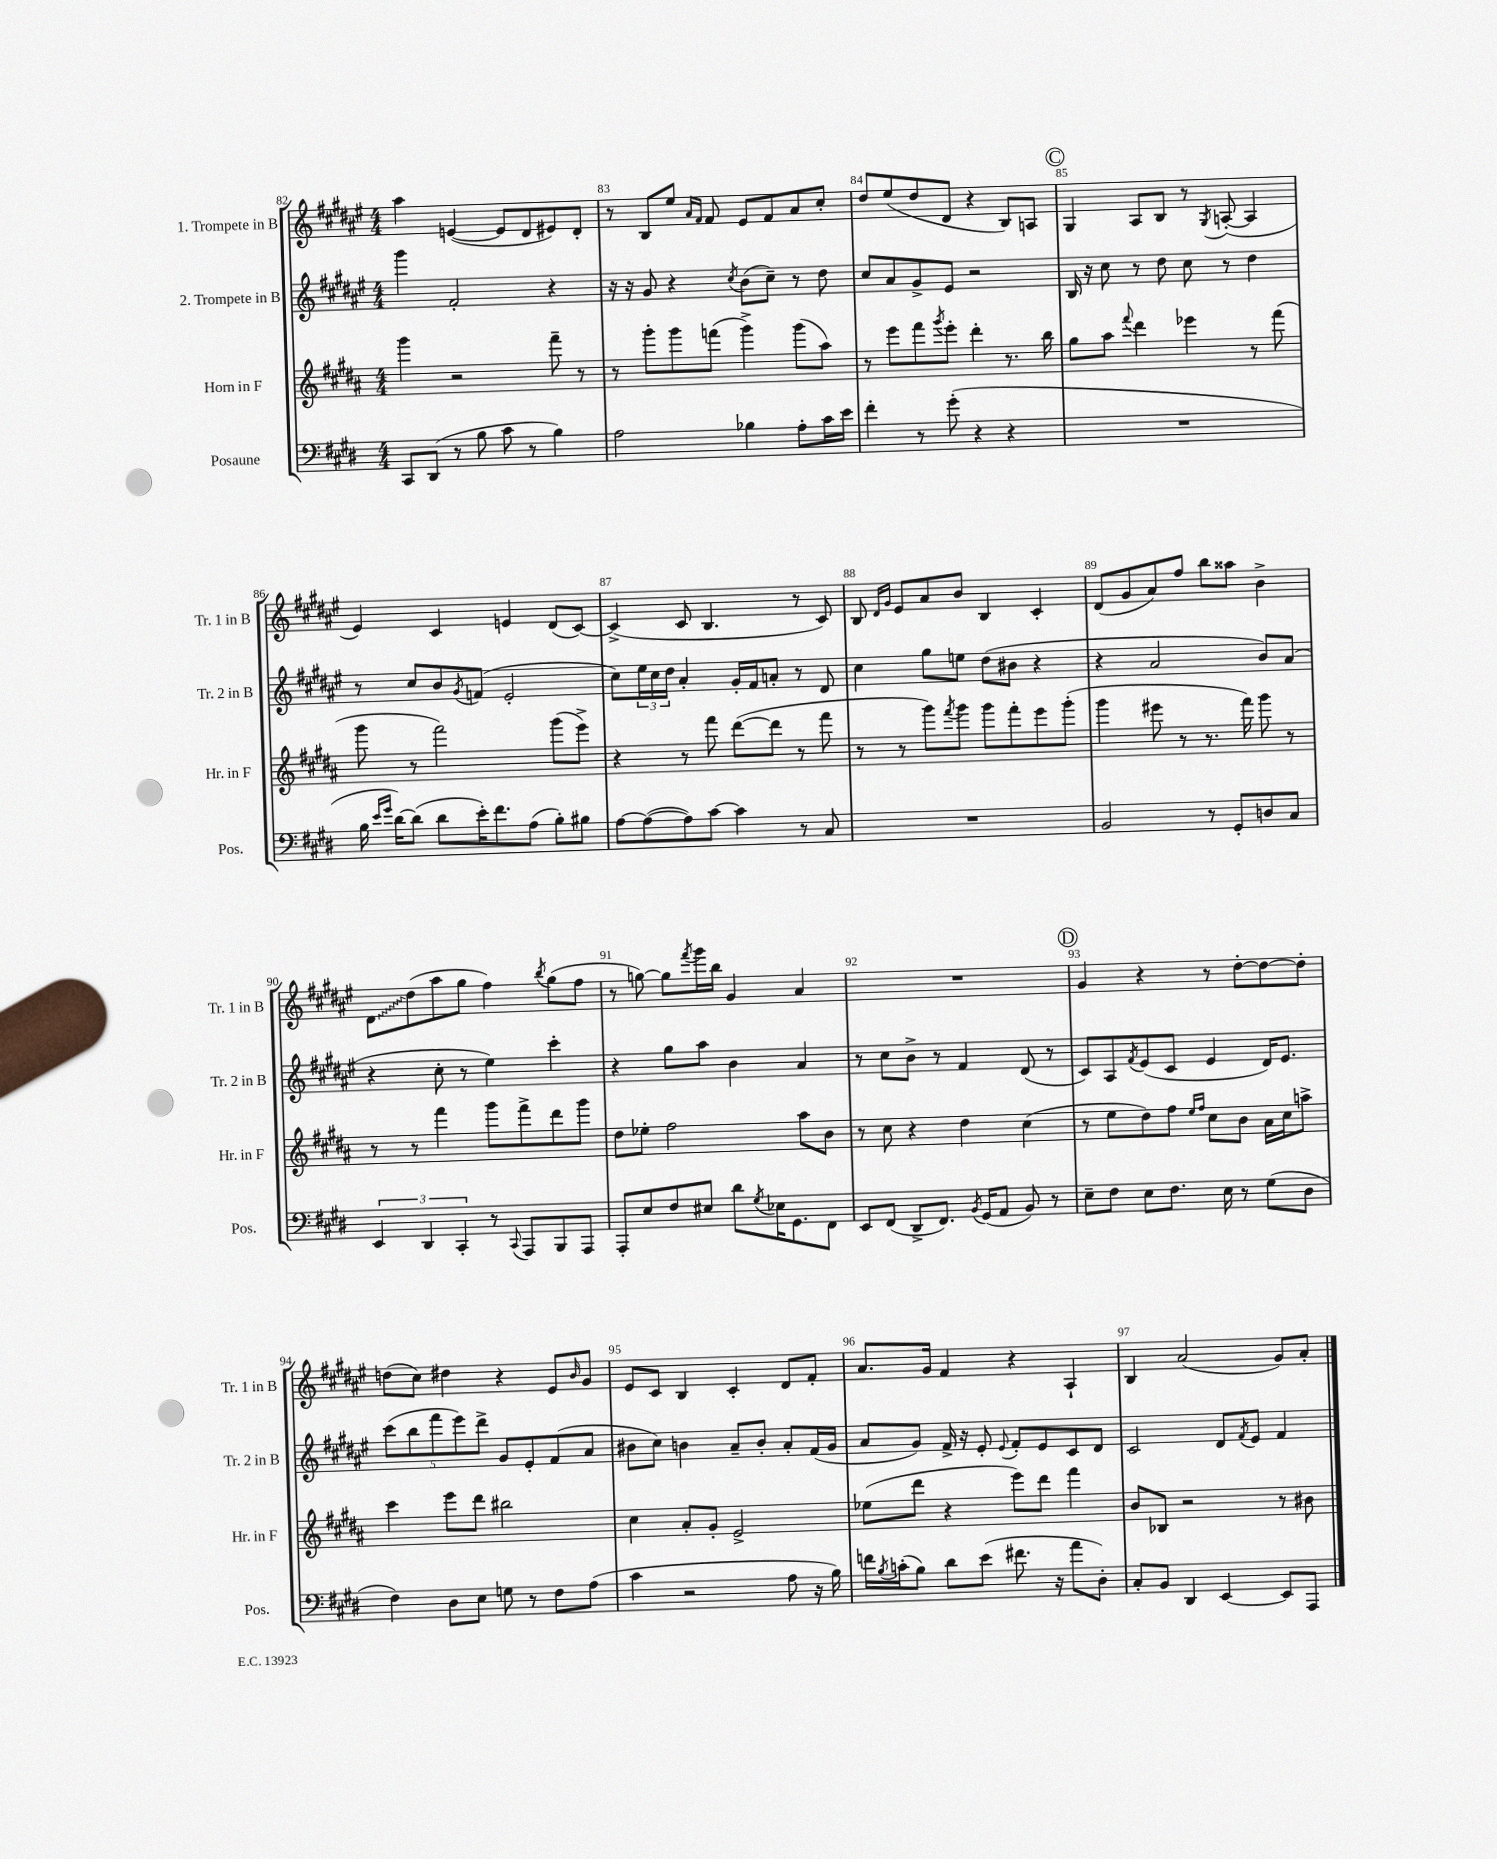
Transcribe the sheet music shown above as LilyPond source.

<<
\new StaffGroup <<
\new Staff = "s0" \with { instrumentName = "1. Trompete in B" shortInstrumentName = "Tr. 1 in B" } {
    \clef treble \key fis \major \numericTimeSignature \time 4/4
    ais''4 e'4~( e'8 dis'8 eis'8) dis'8-. |
    r8 b8 eis''8 \grace { ais'16 fis'16 } fis'8 eis'8 fis'8 ais'8 cis''8-. |
    dis''8 eis''8( dis''8 dis'8 r4 b8) a8 |
    \mark \markup { \circle "C" } gis4 ais8 b8 r8 \acciaccatura { gis8 } a8~-.( a4 |
    eis'4) cis'4 e'4 dis'8( cis'8~) |
    cis'4->( cis'8 b4. r8 cis'8) |
    b8 \grace { dis'16 gis'16 } eis'8 ais'8 b'8 b4 cis'4-. |
    dis'8( gis'8 ais'8) fis''8 b''8 aisis''8 b'4-> |
    \once \override Glissando.style = #'zigzag dis'8\glissando dis''8( ais''8 gis''8 fis''4) \acciaccatura { b''8 } gis''8( fis''8 |
    r8 g''8~) g''8 \acciaccatura { fis'''8 } gis'''16 b''16 gis'4 ais'4 |
    R1 |
    \mark \markup { \circle "D" } gis'4 r4 r8 dis''8~-. dis''8~ dis''8-. |
    d''8( cis''8) dis''4 r4 eis'8 \grace { b'16 } gis'8 |
    eis'8 cis'8 b4 cis'4-. dis'8 fis'8-. |
    ais'8. gis'16 fis'4 r4 ais4-! |
    b4 ais'2( gis'8) ais'8-. \bar "|." |
}
\new Staff = "s1" \with { instrumentName = "2. Trompete in B" shortInstrumentName = "Tr. 2 in B" } {
    \clef treble \key fis \major \numericTimeSignature \time 4/4
    gis'''4 fis'2-. r4 |
    r16 r16 gis'8 r4 \acciaccatura { cis''8 } b'8( cis''8--) r8 dis''8 |
    cis''8 ais'8 gis'8-> eis'8 r2 |
    \mark \markup { \circle "C" } b16 r16 cis''8 r8 dis''8 cis''8 r8 dis''4 |
    r8 cis''8 b'8 \acciaccatura { gis'8 } f'8( eis'2-. |
    cis''8) \tuplet 3/2 { eis''16 cis''16 dis''16 } ais'4-. gis'16-. fis'16 a'8-. r8 dis'8 |
    cis''4 gis''8 e''8 dis''8( bis'8 r4 |
    r4 ais'2 b'8) ais'8( |
    r4 cis''8-. r8 eis''4) cis'''4-. |
    r4 gis''8 ais''8 b'4 ais'4 |
    r8 cis''8 b'8-> r8 fis'4 dis'8( r8 |
    \mark \markup { \circle "D" } cis'8) ais8 \acciaccatura { fis'8 } eis'8( cis'8 eis'4 dis'16) eis'8. |
    \tuplet 5/4 { cis'''8( b''8 fis'''8 eis'''8) dis'''8-> } gis'8 eis'8-. fis'8( ais'8 |
    bis'8 cis''8) b'4 ais'8-- b'8-. ais'8-. fis'16( gis'16 |
    ais'8 gis'8) fis'16-> r16 eis'8-. \appoggiatura { eis'8 } fis'8-. eis'8 cis'8 dis'8 |
    cis'2 dis'8 \acciaccatura { fis'8 } eis'8 fis'4 \bar "|." |
}
\new Staff = "s2" \with { instrumentName = "Horn in F" shortInstrumentName = "Hr. in F" } {
    \clef treble \key b \major \numericTimeSignature \time 4/4
    gis'''4 r2 fis'''8-- r8 |
    r8 gis'''8-. gis'''8 f'''8( gis'''4->) gis'''8( ais''8) |
    r8 e'''8 fis'''8 \acciaccatura { gis'''8 } e'''8-. dis'''4-. r8. b''16 |
    \mark \markup { \circle "C" } gis''8 ais''8 \appoggiatura { fis'''8 } dis'''4 ees'''4 r8 fis'''8( |
    gis'''8 r8 fis'''2) gis'''8( e'''8->) |
    r4 r8 fis'''8 dis'''8~( dis'''8 r8 fis'''8 |
    r8 r8 gis'''8) \acciaccatura { fis'''8 } gis'''8 gis'''8 fis'''8-. e'''8 gis'''8-.( |
    gis'''4 eis'''8 r8 r8. fis'''16) gis'''8 r8 |
    r8 r8 fis'''4 gis'''8 fis'''8-> dis'''8 gis'''8 |
    dis''8 ees''8-. fis''2 ais''8 b'8 |
    r8 cis''8 r4 dis''4 cis''4( |
    \mark \markup { \circle "D" } r8 e''8 dis''8) fis''8 \grace { e''16 fis''16 } cis''8 b'8 ais'16 cis''16 a''8-> |
    cis'''4 e'''8 dis'''8 bis''2 |
    cis''4 ais'8-. gis'8-. e'2-> |
    ees''8( dis'''8 r4 e'''8) dis'''8 fis'''4 |
    b'8 bes8 r2 r8 bis'8 \bar "|." |
}
\new Staff = "s3" \with { instrumentName = "Posaune" shortInstrumentName = "Pos." } {
    \clef bass \key e \major \numericTimeSignature \time 4/4
    cis,8 dis,8( r8 b8 cis'8 r8 b4) |
    a2 bes4 a8-. cis'16 e'16 |
    fis'4-. r8 gis'8-.( r4 r4 |
    \mark \markup { \circle "C" } R1 |
    b16 \grace { e'16 gis'16 } dis'16~) dis'8( dis'8 e'16-.) fis'8. a8( b8-.) bis8 |
    a8~ a8~( a8) cis'8~ cis'4 r8 cis8 |
    R1 |
    b,2 r8 gis,8-. d8 cis8 |
    \tuplet 3/2 { e,4 dis,4 cis,4-. } r8 \appoggiatura { cis,8 } a,,8 b,,8 a,,8 |
    a,,8-. e8 fis8 eis8 dis'8 \acciaccatura { gis8 } ees16 gis,8. fis,8 |
    e,8 fis,8( dis,8-> fis,8.) \acciaccatura { b,8 } gis,16( a,8 b,8) r8 |
    \mark \markup { \circle "D" } e8-- fis8 e8 fis8. e16 r8 gis8( dis8 |
    fis4) dis8 e8 g8 r8 fis8 a8( |
    cis'4 r2 a8 r16 b16) |
    f'16 \acciaccatura { b8 } c'16-.( b8) dis'8 e'8( fis'8. r16 a'8 dis8-.) |
    cis8-. b,8 dis,4 e,4~ e,8 a,,8 \bar "|." |
}
>>
>>
\layout { \context { \Score currentBarNumber = #82 \override BarNumber.break-visibility = ##(#f #t #t) barNumberVisibility = #all-bar-numbers-visible } }
